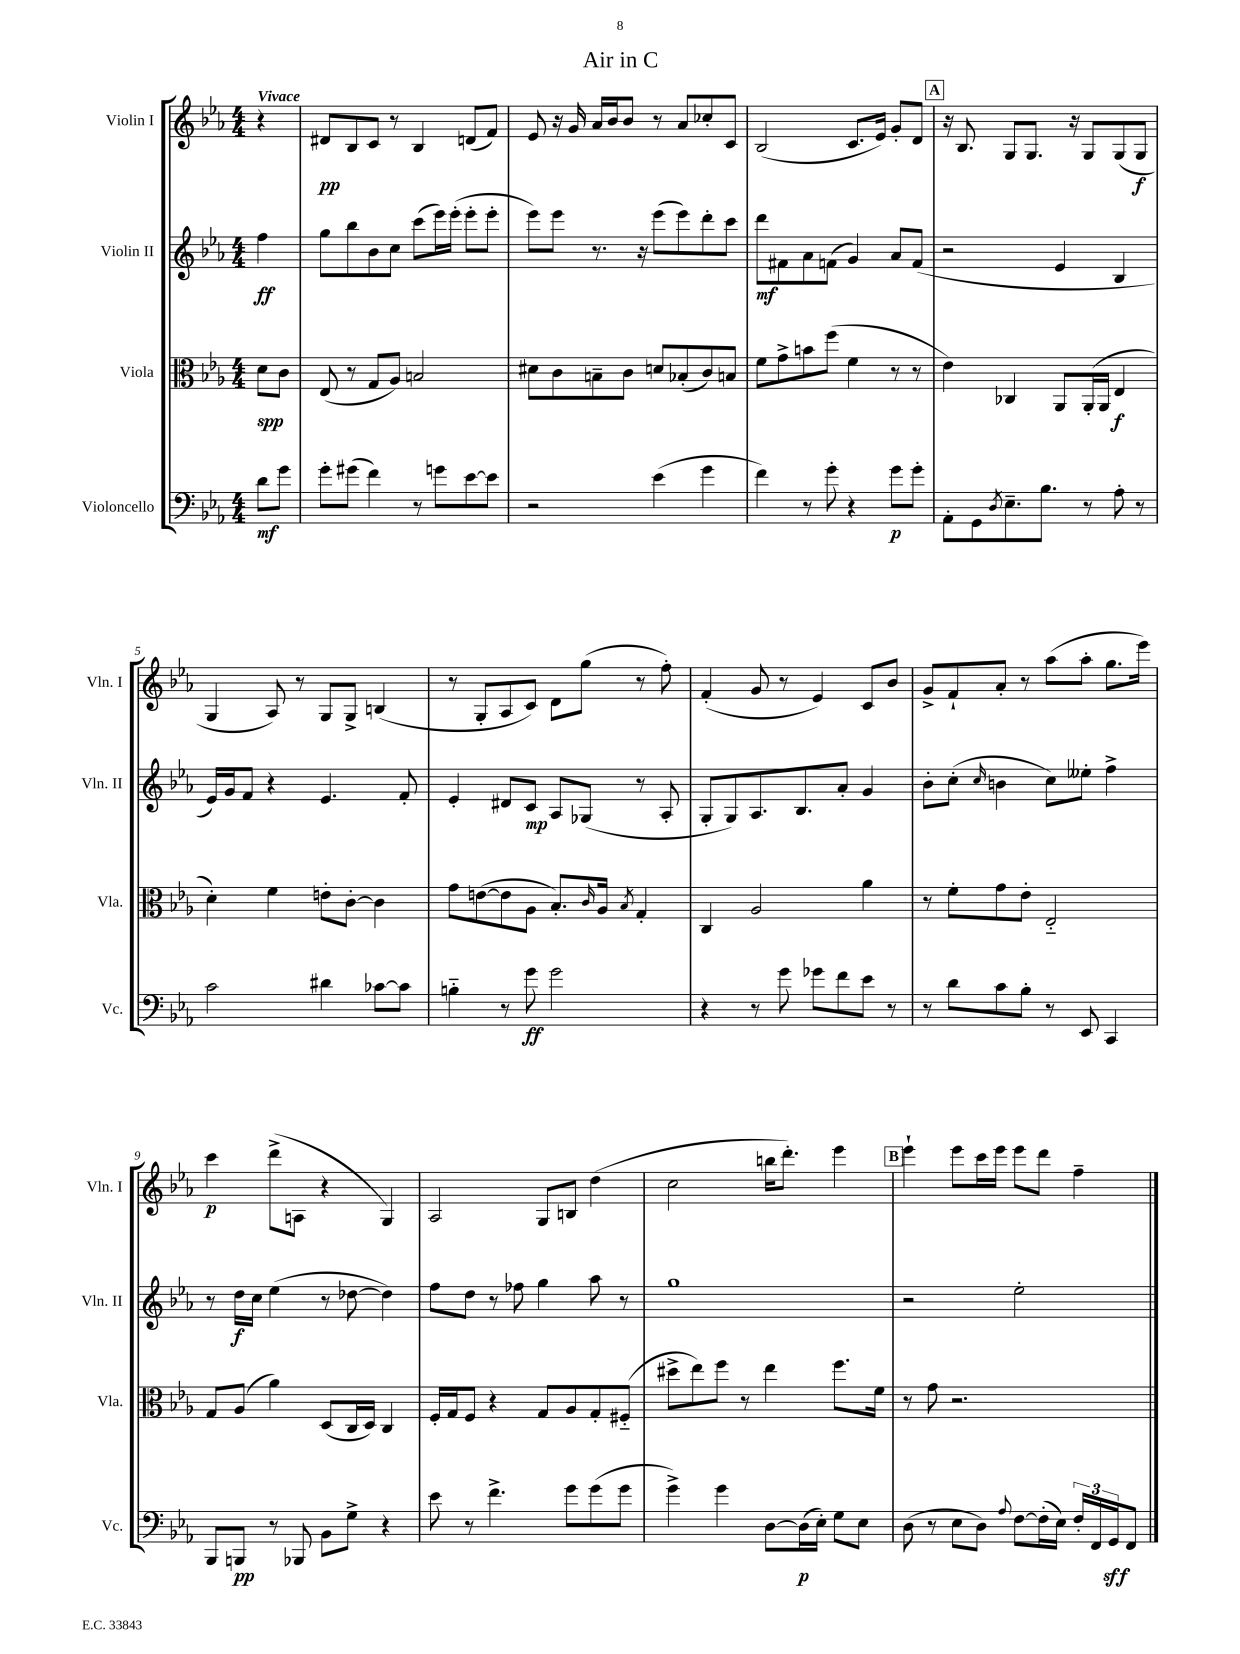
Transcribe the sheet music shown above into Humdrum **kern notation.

**kern	**dynam	**kern	**dynam	**kern	**dynam	**kern	**dynam
*part4	*part4	*part3	*part3	*part2	*part2	*part1	*part1
*staff4	*staff4	*staff3	*staff3	*staff2	*staff2	*staff1	*staff1
*I"Violoncello	*	*I"Viola	*	*I"Violin II	*	*I"Violin I	*
*I'Vc.	*	*I'Vla.	*	*I'Vln. II	*	*I'Vln. I	*
*clefF4	*	*clefC3	*	*clefG2	*	*clefG2	*
*k[b-e-a-]	*	*k[b-e-a-]	*	*k[b-e-a-]	*	*k[b-e-a-]	*
*M4/4	*	*M4/4	*	*M4/4	*	*M4/4	*
=	=	=	=	=	=	=	=
!	!	!	!	!	!	!LO:TX:a:B:t=Vivace	!
8d\L	mf	8d\L	spp	4ff\	ff	4r	.
8g\J	.	8c\J	.	.	.	.	.
=1	=1	=1	=1	=1	=1	=1	=1
8g'\L	.	(8E-/	.	8gg\L	.	8d#X/L	pp
(8g#X\J	.	8r	.	8bb-\	.	8B-/	.
4f\)	.	8G/L	.	8b-\	.	8c/J	.
.	.	8A-/J)	.	8cc\J	.	8r	.
8r	.	2Bn/	.	(8ccc\L	.	4B-/	.
8gn\L	.	.	.	16eee-\L)	.	.	.
.	.	.	.	(16eee-'\JJ	.	.	.
[8e-\	.	.	.	8eee-'\L	.	(8dn/L	.
8e-\J]	.	.	.	8eee-'\J	.	8f/J)	.
=2	=2	=2	=2	=2	=2	=2	=2
2r	.	8d#X\L	.	8eee-\L)	.	8e-/	.
.	.	8c\	.	8eee-\J	.	16r	.
.	.	.	.	.	.	16g/	.
.	.	8Bn~\	.	8.r	.	16a-/LL	.
.	.	.	.	.	.	16b-/J	.
.	.	8c\J	.	.	.	8b-/J	.
.	.	.	.	16r	.	.	.
(4e-\	.	8dn/L	.	(8eee-\L	.	8r	.
.	.	(8B-X'/	.	8eee-\)	.	8a-/L	.
4g\	.	8c/)	.	8ddd'\	.	8cc-X'/	.
.	.	8Bn/J	.	8ccc\J	.	8c/J	.
=3	=3	=3	=3	=3	=3	=3	=3
4f\)	.	8f\L	.	8ddd\L	mf	(2B-/	.
.	.	8g^\	.	8f#X\	.	.	.
8r	.	8bn\	.	8a-\	.	.	.
8g'\	.	(8ff\J	.	(8fn\J	.	.	.
4r	.	4f\	.	4g/)	.	8.c/L	.
.	.	.	.	.	.	16e-/Jk)	.
8g\L	p	8r	.	8a-/L	.	8g'/L	.
8g'\J	.	8r	.	(8f/J	.	8d/J	.
!!LO:REH:place=s1:t=A
=4	=4	=4	=4	=4	=4	=4	=4
8AA-'\L	.	4e-\)	.	2r	.	16r	.
.	.	.	.	.	.	8.B-/	.
8GG\	.	.	.	.	.	.	.
8qD/	.	.	.	.	.	.	.
8.E-~\	.	4C-X/	.	.	.	8G/L	.
.	.	.	.	.	.	8.G/J	.
8.B-\J	.	.	.	.	.	.	.
.	.	8AA-/L	.	4e-/	.	.	.
.	.	.	.	.	.	16r	.
8r	.	(16AA-'/L	.	.	.	8G/L	.
.	.	16AA-/JJ	.	.	.	.	.
8A-'\	.	4E-/	f	4B-/	.	(8G/	.
8r	.	.	.	.	.	8G/J	f
!!LO:LB:g=z
=5	=5	=5	=5	=5	=5	=5	=5
2c\	.	4d'\)	.	16e-/LL)	.	4G/	.
.	.	.	.	16g/J	.	.	.
.	.	.	.	8f/J	.	.	.
.	.	4f\	.	4r	.	8A-/)	.
.	.	.	.	.	.	8r	.
4d#X\	.	8en'\L	.	4.e-/	.	8G/L	.
.	.	[8c'\J	.	.	.	8G^/J	.
[8c-X\L	.	4c\]	.	.	.	(4Bn/	.
8c-\J]	.	.	.	8f'/	.	.	.
=6	=6	=6	=6	=6	=6	=6	=6
4Bn\	.	8g\L	.	4e-'/	.	8r	.
.	.	([8en\	.	.	.	8G'/L	.
8r	.	8e\]	.	8d#X/L	.	8A-/	.
8g\	ff	8A-\J	.	8c/J	mp	8c/J)	.
2g\	.	8.B-'/L)	.	8A-/L	.	8d\L	.
.	.	.	.	(8G-X/J	.	(8gg\J	.
.	.	16qqc/	.	.	.	.	.
.	.	16A-/Jk	.	.	.	.	.
.	.	8qB-/	.	.	.	.	.
.	.	4G'/	.	8r	.	8r	.
.	.	.	.	8A-'/	.	8ff'\)	.
=7	=7	=7	=7	=7	=7	=7	=7
4r	.	4C/	.	8G'/L	.	(4f'/	.
.	.	.	.	8G/)	.	.	.
8r	.	2A-/	.	8.A-/	.	8g/	.
8g\	.	.	.	.	.	8r	.
.	.	.	.	8.B-/	.	.	.
8g-X\L	.	.	.	.	.	4e-/)	.
8f\	.	.	.	8a-'/J	.	.	.
8e-\J	.	4a-\	.	4g/	.	8c/L	.
8r	.	.	.	.	.	8b-/J	.
=8	=8	=8	=8	=8	=8	=8	=8
8r	.	8r	.	8b-'\L	.	8g^/L	.
8d\L	.	8f'\L	.	(8cc'\J	.	8f`/	.
.	.	.	.	16qqcc/	.	.	.
8c\	.	8g\	.	4bn\	.	8a-'/J	.
8B-'\J	.	8e-'\J	.	.	.	8r	.
8r	.	2E-/	.	8cc\L)	.	(8aa-\L	.
8EE-/	.	.	.	8ee--X'\J	.	8aa-'\J	.
4CC/	.	.	.	4ff^\	.	8.gg\L	.
.	.	.	.	.	.	16eee-\Jk)	.
!!LO:LB:g=z
=9	=9	=9	=9	=9	=9	=9	=9
8BBB-/L	.	8G/L	.	8r	.	4ccc\	p
8BBBn/J	pp	(8A-/J	.	16dd\LL	f	.	.
.	.	.	.	16cc\JJ	.	.	.
8r	.	4a-\)	.	(4ee-\	.	(8ddd^\L	.
8BBB-X/	.	.	.	.	.	8An\J	.
8BB-\L	.	(8D/L	.	8r	.	4r	.
8G^\J	.	16C/L	.	[8dd-X\	.	.	.
.	.	16D/JJ)	.	.	.	.	.
4r	.	4C/	.	4dd-\])	.	4G/)	.
=10	=10	=10	=10	=10	=10	=10	=10
8e-\	.	16F'/LL	.	8ff\L	.	2A-/	.
.	.	16G/J	.	.	.	.	.
8r	.	8F/J	.	8dd\J	.	.	.
4.f^\	.	4r	.	8r	.	.	.
.	.	.	.	8ff-X\	.	.	.
.	.	8G/L	.	4gg\	.	8G/L	.
8g\L	.	8A-/	.	.	.	8Bn/J	.
(8g\	.	8G'/	.	8aa-\	.	(4dd\	.
8g\J	.	(8F#X/J	.	8r	.	.	.
=11	=11	=11	=11	=11	=11	=11	=11
4g^\)	.	8dd#X^\L	.	1gg	.	2cc\	.
.	.	8ee-\)	.	.	.	.	.
4g\	.	8ff\J	.	.	.	.	.
.	.	8r	.	.	.	.	.
[8D\L	.	4ee-\	.	.	.	16bbn\KL	.
.	.	.	.	.	.	8.ddd'\J)	.
(16D\L]	p	.	.	.	.	.	.
16E-'\JJ)	.	.	.	.	.	.	.
8G\L	.	8.ff\L	.	.	.	4eee-\	.
8E-\J	.	.	.	.	.	.	.
.	.	16f\Jk	.	.	.	.	.
!!LO:REH:place=s1:t=B
=12	=12	=12	=12	=12	=12	=12	=12
(8D\	.	8r	.	2r	.	4eee-`\	.
8r	.	8g\	.	.	.	.	.
8E-\L	.	2.r	.	.	.	8eee-\L	.
8D\J)	.	.	.	.	.	16ccc\L	.
.	.	.	.	.	.	16eee-\JJ	.
8qqA-/	.	.	.	.	.	.	.
[8F\L	.	.	.	2ee-'\	.	8eee-\L	.
(16F'\L]	.	.	.	.	.	8ddd\J	.
16E-\JJ)	.	.	.	.	.	.	.
24F'/LL	.	.	.	.	.	4ff~\	.
24FF/	.	.	.	.	.	.	.
24GG/J	sff	.	.	.	.	.	.
8FF/J	.	.	.	.	.	.	.
==	==	==	==	==	==	==	==
*-	*-	*-	*-	*-	*-	*-	*-
